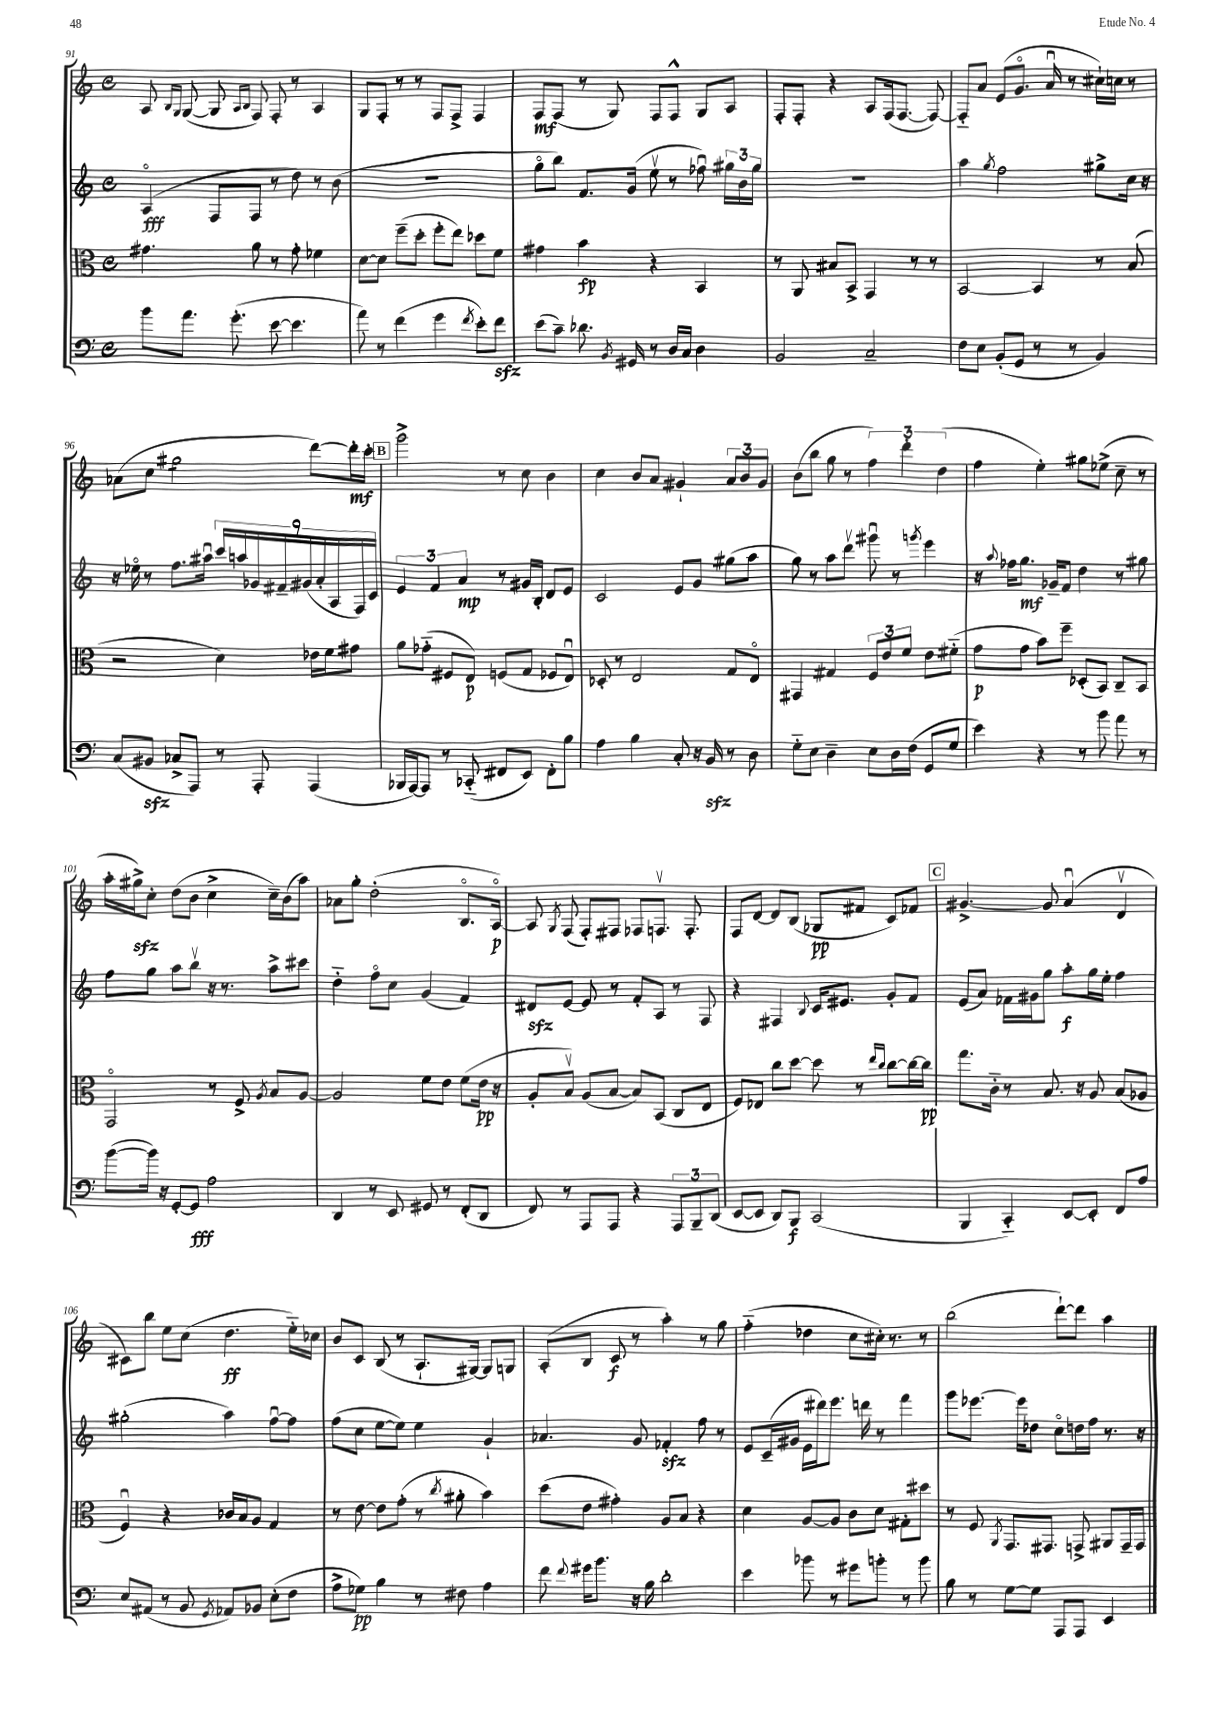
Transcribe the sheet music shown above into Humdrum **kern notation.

**kern	**kern	**kern	**kern
*staff4	*staff3	*staff2	*staff1
*clefF4	*clefC3	*clefG2	*clefG2
*k[]	*k[]	*k[]	*k[]
*M4/4	*M4/4	*M4/4	*M4/4
*met(c)	*met(c)	*met(c)	*met(c)
8b	4.g#	(4Ao	8A
.	.	.	16qqB
.	.	.	16qqG
8.a	.	.	([8G
.	.	8F	8G]
(8.g'	.	.	.
.	.	.	16qqA
.	.	.	16qqB
.	8a	8F	8F)
[8e	8r	8r	8F'
4.e]	8g#'	8dd)	8r
.	4f-	8r	4A
.	.	(8b	.
=	=	=	=
8a)	[8d	1r	8G
8r	8d]	.	8F'
(4f	(8ff~	.	8r
.	8dd'	.	8r
4g	8ff'	.	8F
.	8ee)	.	8F^
8qf	.	.	.
8e')	8dd-	.	4F
8f	8f	.	.
=	=	=	=
(8e	4g#	8ggo	8F
8c~)	.	8bb)	(8F
8.d-	4b	8.f	8r
.	.	.	8G)
8qBB	.	.	.
16GG#	.	(16g	.
8r	4r	8eev	8F
16D	.	8r	8F^^
16C	.	.	.
4D	4BB	8ff-u)	8G
.	.	24gg#	8A
.	.	24b	.
.	.	24gg#	.
=	=	=	=
2BB	8r	1r	8F'
.	8AA	.	8F'
.	8B#	.	4r
.	8BB^	.	.
2C~	4GG	.	8A
.	.	.	(16F
.	.	.	[8.F
.	8r	.	.
.	8r	.	8F_)
=	=	=	=
8F	[2BB	4aa	8F'~]
8E	.	.	8a
.	.	8qgg	.
(8BB'	.	2ff	(8e
8GG	.	.	8.go
8r	4BB]	.	.
.	.	.	16au
8r	.	.	8r
4BB)	8r	8gg#^	16cc#`)
.	.	.	16cc
.	(8B	16cc	8r
.	.	16r	.
=	=	=	=
(8C	2r	16r	(8a-
.	.	16ee-o	.
8BB#	.	8r	8cc
8C-^	.	8.ff	2gg#
8AAA)	.	.	.
.	.	16aa#u	.
8r	4d)	18ccc	.
.	.	18aa	.
.	.	18g-	.
8AAA'	.	.	.
.	.	18f#~	.
.	.	(18g#	.
(4AAA	16e-	.	[8ddd)
.	.	18a'	.
.	16f	.	.
.	.	18A	.
.	8g#	.	16ddd']
.	.	18F)	.
.	.	.	16ccc'
.	.	18c	.
=	=	=	=
16BBB-	8a	6e	2ggg^
[16AAA)	.	.	.
8AAA]	(8g-'~	.	.
.	.	6f	.
8r	8F#	.	.
.	.	6a	.
(8CC-'~	8E)	.	.
8FF#	(8F	8r	8r
8EE)	8G	16g#	8cc
.	.	16B'	.
8FF#'	8F-	8d	4b
8B	8Eu)	8e	.
=	=	=	=
4A	8D-'	2c	4cc
.	8r	.	.
4B	2E	.	8b
.	.	.	8a
8C'	.	8e	4g#`
16r	.	8g	.
16BB	.	.	.
8r	8G	(8gg#	12a
.	.	.	12b
8D	8Eo	8aa	.
.	.	.	12g#
=	=	=	=
8G'~	4GG#	8gg)	(8b
8E	.	8r	8bb
4D~	4G#	8aa	8gg
.	.	8dddv	8r
8E	12F	8ggg#u	6ff)
.	12e	.	.
16D	.	8r	.
.	12f	.	6ddd'
(16F	.	.	.
.	.	8qggg	.
8GG	8e	4eee	.
.	.	.	(6dd
8G	(8f#'~	.	.
=	=	=	=
4e)	8g	16r	4ff
.	.	8qqaa	.
.	.	16ff-	.
.	8g	8.gg	.
4r	8b)	.	4ee')
.	.	16g-~	.
.	8ff~	8f	.
8r	(8D-'	4dd	8gg#
8b	8BB)	.	(8ee-^
8a	8C~	8r	8cc~
8r	8BB	8gg#	8r
=	=	=	=
([8b	2GGo	8ff	16aa'
.	.	.	16gg#^)
16b])	.	8gg	8cc'
16r	.	.	.
[8GG'	.	8aa	(8dd
8GG]	.	8bbv	8b
2A	8r	16r	4cc^
.	.	8.r	.
.	8F^	.	.
.	8qA	.	.
.	8B	8aa^	16cc~)
.	.	.	(16b
.	[8A	8ccc#	8aa)
=	=	=	=
4DD	2A]	4dd'~	8a-
.	.	.	8gg'
8r	.	8ffo	(2dd'
8EE	.	8cc	.
8GG#	8f	(4g	.
8r	8e	.	.
(8FF'	(8f	4f)	8.Bo
8DD	16e	.	.
.	16r	.	[16Ao)
=	=	=	=
8FF)	8A'	8d#	8A]
.	.	.	8qG
8r	8Bv)	[8e	(8F
8AAA	(8A	8e]	8F')
8AAA	[8B	8r	8F#
4r	8B])	8f'	8F-
.	(8BB	8A	8.Fv
12AAA	8C	8r	.
.	.	.	8.F'
12BBB~	.	.	.
.	8E	8F	.
(12DD	.	.	.
=	=	=	=
[8EE	8F)	4r	8F
8EE]	8E-	.	[8d
8DD)	8cc	4F#	8d]
8BBB	[8dd	.	(8B
.	.	8qqB	.
(2CC	8dd]	16c	8G-
.	.	8.e#	.
.	8r	.	8f#
.	16qqee	.	.
.	16qqcc	.	.
.	[8cc	8g'	8c)
.	16cc_	8f	8f-
.	16cc]	.	.
=	=	=	=
4BBB	8.gg	(8e	[4.g#^
.	.	8a)	.
.	16c'~	.	.
4CC'~)	8r	16f-	.
.	.	16g#	.
.	8.B	8gg	8g#]
[8EE	.	8aa'	(4au
.	16r	.	.
8EE']	8A	16gg	.
.	.	16ee'	.
8FF	(8B	4ff	4dv
8A	8A-	.	.
=	=	=	=
8E	4Fu)	(2gg#'	8c#)
(8AA#	.	.	8bb
8r	4r	.	8ee
8BB	.	.	(8cc
8qGG	.	.	.
8AA-)	16c-	4aa)	4.dd
.	16B	.	.
8BB-	8A	.	.
(8E'	4G	[8ffu	.
8F	.	8ff]	16ee'~)
.	.	.	16cc-
=	=	=	=
8A^	8r	(8ff	8b
8G-)	[8e	8cc	8c
4B	8e]	[8ee	(8B
.	(8g'	8ee])	8r
8r	8r	4ee	8.A`
.	8qcc	.	.
8F#	8a#'	.	.
.	.	.	[16G#)
4A	4b)	4g`	8G#]
.	.	.	8G
=	=	=	=
8f	(8dd	4.a-	(8A'
8qqf	.	.	.
16g#	8e	.	8B
8.b	.	.	.
.	4g#')	.	8c
16r	.	8g	8r
16B	.	.	.
2d'	8A	4f-'	4aa')
.	8B	.	.
.	4r	8ff	8r
.	.	8r	8gg
=	=	=	=
4e	4d	8e	(4ff'~
.	.	(16c~	.
.	.	16g#	.
8b-	[8A	16e	4dd-
.	.	16ddd#)	.
8r	8A]	8.eee	.
8g#	8c	.	8cc
.	.	16ddd	.
8b'	8d	8r	16cc#')
.	.	.	8.r
8r	8G#'	4fff	.
8b	8dd#	.	8r
=	=	=	=
8B	8r	8ggg	(2bb
8r	8F	[8.eee-	.
.	8qAA	.	.
[8G	8.GG	.	.
.	.	16eee-]	.
8G]	.	8dd-	.
.	8.GG#	.	.
8AAA	.	8cco	[8ddd`)
8AAA	8GG^	16dd	8ddd]
.	.	16ff	.
4EE	8AA#	8.r	4aa
.	16GG~	.	.
.	16GG	16r	.
==	==	==	==
*-	*-	*-	*-
